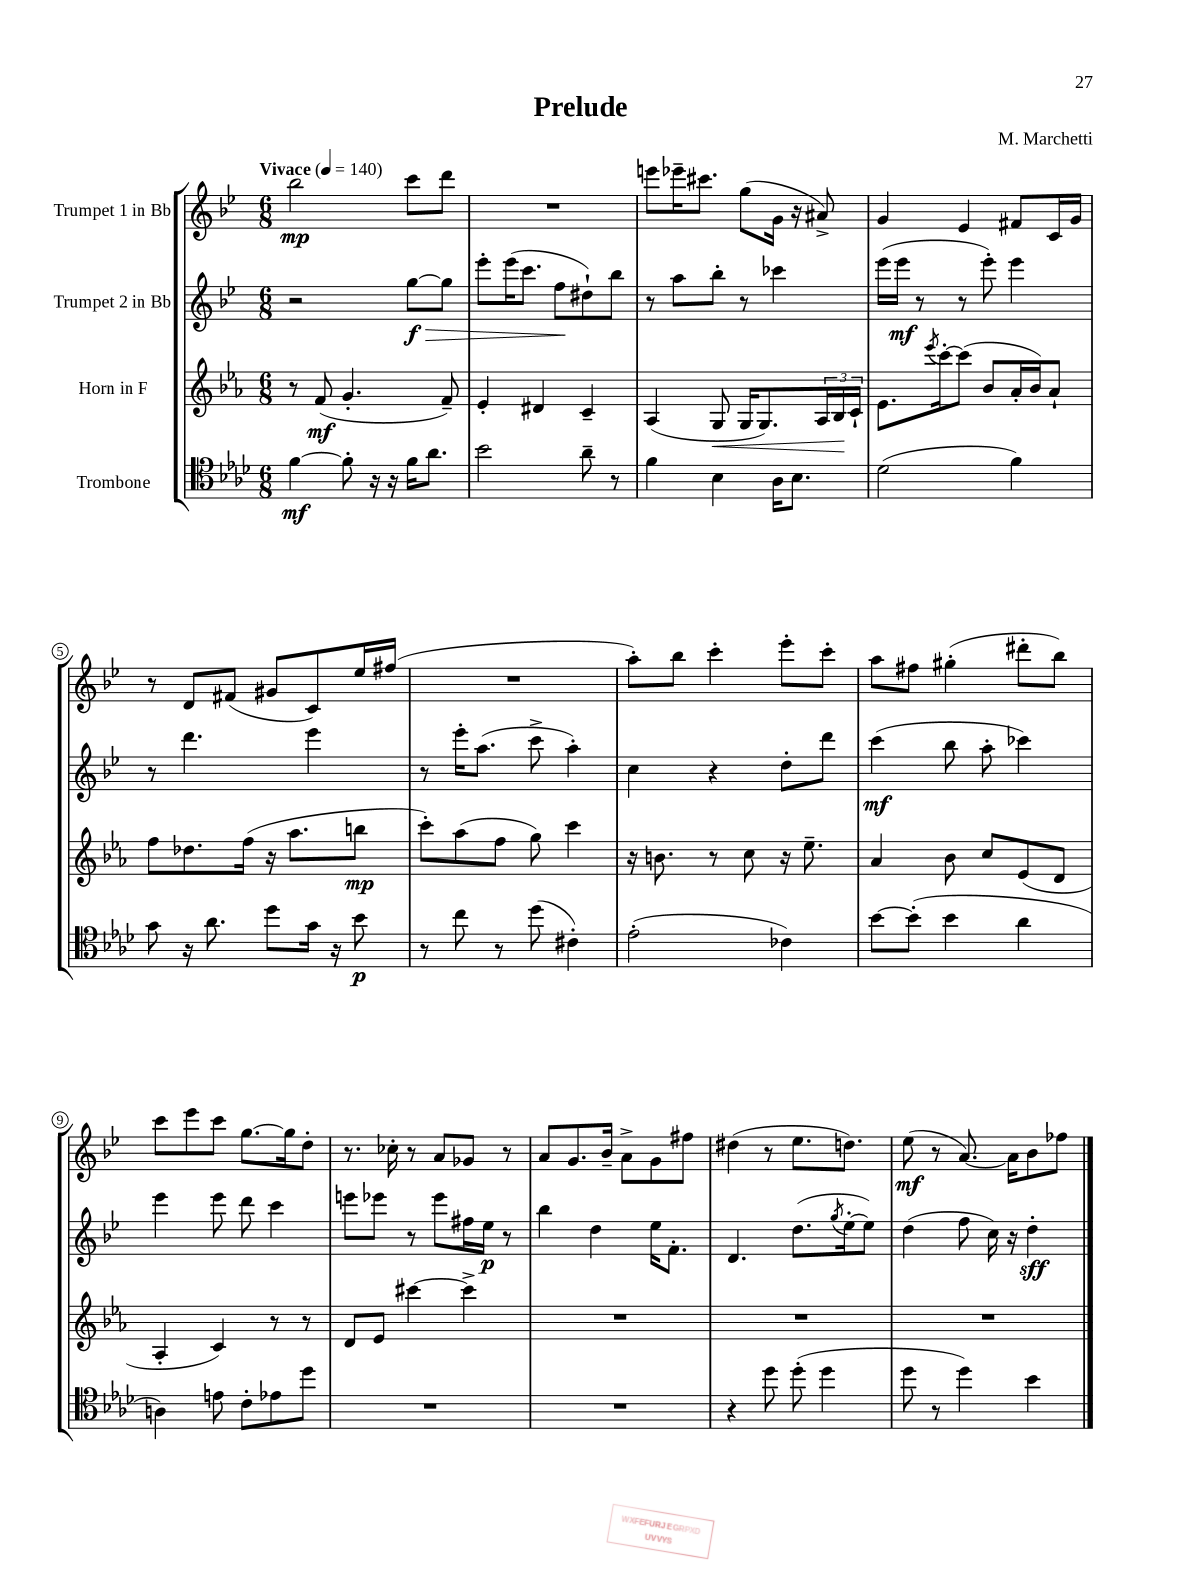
\header { title = "Prelude" composer = "M. Marchetti" }
<<
\new StaffGroup <<
\new Staff = "s0" \with { instrumentName = "Trumpet 1 in Bb" } {
    \clef treble \key bes \major \numericTimeSignature \time 6/8 \tempo "Vivace" 4 = 140
    bes''2\mp c'''8 d'''8 |
    R2. |
    e'''8 ees'''16-- cis'''8. g''8( g'16 r16 ais'8->) |
    g'4 ees'4 fis'8 c'16 g'16 |
    r8 d'8 fis'8( gis'8 c'8) ees''16 fis''16( |
    R2. |
    a''8-.) bes''8 c'''4-. ees'''8-. c'''8-. |
    a''8 fis''8 gis''4-.( dis'''8-. bes''8) |
    c'''8 ees'''8 c'''8 g''8.~ g''16 d''8-. |
    r8. ces''16-. r8 a'8 ges'8 r8 |
    a'8 g'8. bes'16-- a'8-> g'8 fis''8 |
    dis''4( r8 ees''8. d''8.) |
    ees''8\mf( r8 a'8.~) a'16 bes'8 fes''8 \bar "|." |
}
\new Staff = "s1" \with { instrumentName = "Trumpet 2 in Bb" } {
    \clef treble \key bes \major \numericTimeSignature \time 6/8
    r2 g''8~\f\> g''8 |
    ees'''8-. ees'''16( c'''8. f''8\! dis''8-!) bes''8 |
    r8 a''8 bes''8-. r8 ces'''4 |
    ees'''16( ees'''16\mf r8 r8 ees'''8-.) ees'''4 |
    r8 d'''4. ees'''4 |
    r8 ees'''16-. a''8.( c'''8-> a''4-.) |
    c''4 r4 d''8-. d'''8 |
    c'''4\mf( bes''8 a''8-. ces'''4) |
    ees'''4 ees'''8 d'''8 c'''4 |
    e'''8 ees'''8 r8 ees'''8 fis''16 ees''16\p r8 |
    bes''4 d''4 ees''16 f'8.-. |
    d'4. d''8.( \acciaccatura { g''8 } ees''16~-. ees''8) |
    d''4( f''8 c''16) r16 d''4-.\sff \bar "|." |
}
\new Staff = "s2" \with { instrumentName = "Horn in F" } {
    \clef treble \key ees \major \numericTimeSignature \time 6/8
    r8 f'8\mf( g'4.-. f'8--) |
    ees'4-. dis'4 c'4-- |
    aes4( g8\< g16 g8.) \tuplet 3/2 { aes16 bes16\! c'16-! } |
    ees'8. \acciaccatura { ees'''8 } c'''16~-. c'''8( bes'8 aes'16-. bes'16) aes'8-! |
    f''8 des''8. f''16( r16 aes''8. b''8\mp |
    c'''8-.) aes''8( f''8 g''8) c'''4 |
    r16 b'8. r8 c''8 r16 ees''8.-- |
    aes'4 bes'8 c''8 ees'8( d'8 |
    aes4-. c'4) r8 r8 |
    d'8 ees'8 cis'''4~ cis'''4-> |
    R2. |
    R2. |
    R2. \bar "|." |
}
\new Staff = "s3" \with { instrumentName = "Trombone" } {
    \clef tenor \key aes \major \numericTimeSignature \time 6/8
    f'4~\mf f'8-. r16 r16 f'16 aes'8. |
    bes'2 aes'8-- r8 |
    f'4 bes4 aes16 bes8. |
    des'2( f'4) |
    g'8 r16 aes'8. des''8 g'16 r16 bes'8\p |
    r8 c''8 r8 des''8( cis'4-.) |
    ees'2-.( ces'4) |
    bes'8~ bes'8-.( bes'4 aes'4 |
    a4) e'8 c'8-. ees'8 des''8 |
    R2. |
    R2. |
    r4 des''8 des''8-.( des''4 |
    des''8 r8 des''4) bes'4 \bar "|." |
}
>>
>>
\layout { \context { \Score \override BarNumber.stencil = #(make-stencil-circler 0.1 0.3 ly:text-interface::print) } }
